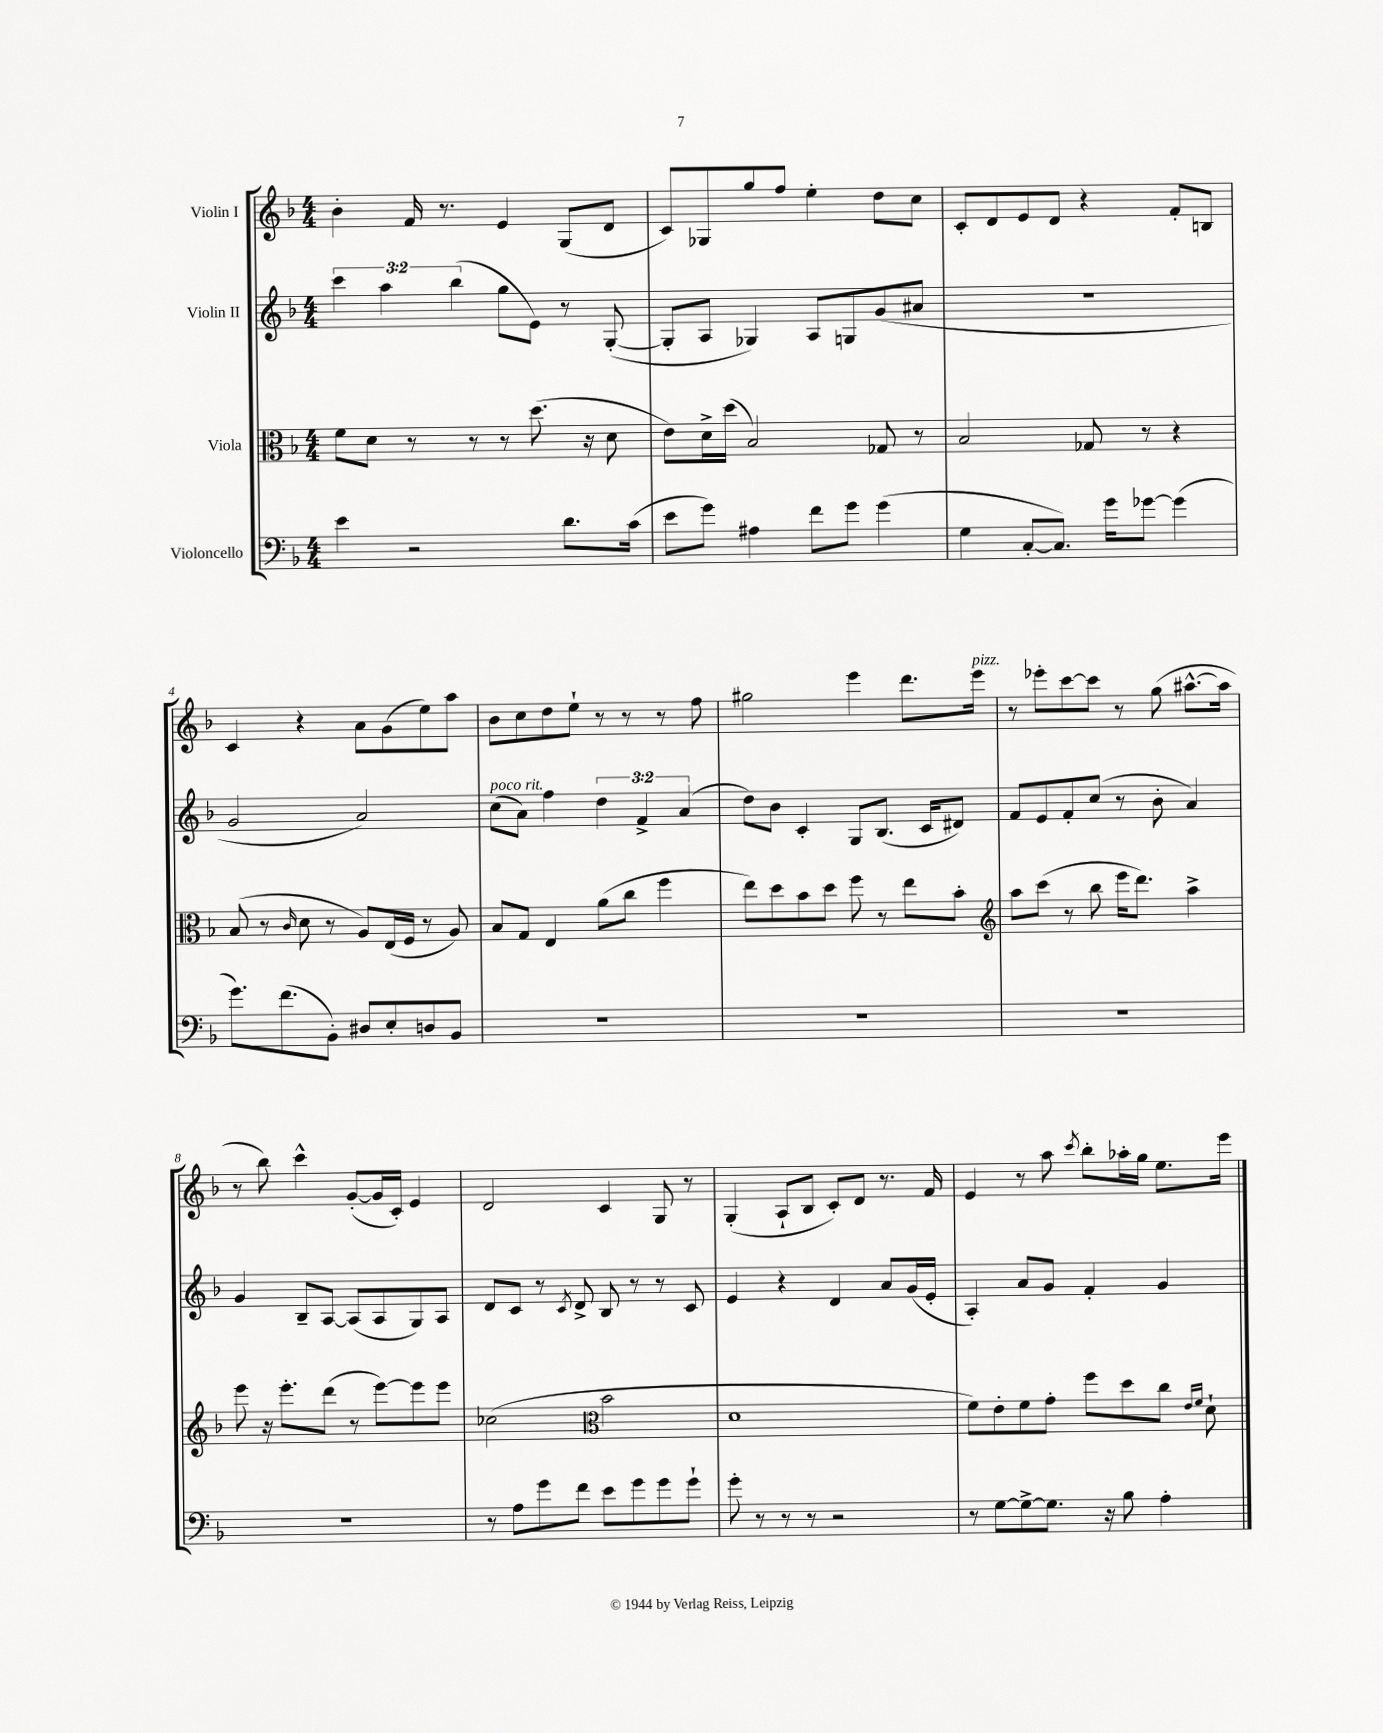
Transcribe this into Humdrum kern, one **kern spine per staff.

**kern	**kern	**kern	**kern
*part4	*part3	*part2	*part1
*staff4	*staff3	*staff2	*staff1
*I"Violoncello	*I"Viola	*I"Violin II	*I"Violin I
*clefF4	*clefC3	*clefG2	*clefG2
*k[b-]	*k[b-]	*k[b-]	*k[b-]
*M4/4	*M4/4	*M4/4	*M4/4
=1	=1	=1	=1
4e\	8f\L	6ccc\	4b-'\
.	8d\J	.	.
.	.	6aa\	.
2r	8r	.	16f/
.	.	.	8.r
.	.	(6bb-\	.
.	8r	.	.
.	8r	8gg\L	4e/
.	(8.dd\	8e\J)	.
8.d\L	.	8r	(8G/L
.	16r	.	.
.	8d\	([8G'/	8d/J
(16c\Jk	.	.	.
=2	=2	=2	=2
8e\L	8e\L)	8G'/L]	8c/L)
8g\J)	16d^\L	8A/J	8G-X/
.	(16dd\JJ	.	.
4A#X\	2B-/)	4G-X/)	8gg/
.	.	.	8ff/J
8f\L	.	8A/L	4ee'\
8g\J	.	8Gn/	.
(4g\	8G-X/	(8g/	8dd\L
.	8r	8a#X/J	8cc\J
=3	=3	=3	=3
4G\	2B-/	1r	8c'/L
.	.	.	8d/
[8C'/L	.	.	8e/
8.C/J])	.	.	8d/J
.	8G-X/	.	4r
16g\KL	.	.	.
[8g-X\J	8r	.	.
(4g-\]	4r	.	8f'/L
.	.	.	8Bn/J
!!LO:LB:g=z
=4	=4	=4	=4
8.g\L)	(8B-/	2g/	4c/
.	8r	.	.
(8.f\	.	.	.
.	16qqc/	.	.
.	8d\	.	4r
8BB-'\J)	8r	.	.
8D#X/L	8A/L)	2a/)	8a\L
8E'/	(16E/L	.	(8g\
.	16F/JJ	.	.
8Dn/	8r	.	8ee\)
8BB-/J	8A/)	.	8aa\J
=5	=5	=5	=5
!	!	!LO:TX:a:i:t=poco rit.	!
1r	8B-/L	(8cc\L	8b-\L
.	8G/J	8a\J)	8cc\
.	4E/	4ff\	8dd\
.	.	.	8ee`\J
.	(8a\L	6dd\	8r
.	8cc\J	.	8r
.	.	6f^/	.
.	4ff\	.	8r
.	.	(6a/	.
.	.	.	8ff\
=6	=6	=6	=6
1r	8ee\L)	8dd\L)	2gg#X\
.	8dd\	8b-\J	.
.	8b-\	4c'/	.
.	8dd\J	.	.
.	8ff\	8G/L	4eee\
.	8r	(8.B-/J	.
.	8ee\L	.	8.ddd\L
.	.	16c/KL	.
.	8b-'\J	8d#X/J)	.
!	!	!	!LO:TX:a:i:t=pizz.
.	.	.	16eee\Jk
=7	=7	=7	=7
*	*clefG2	*	*
1r	8aa\L	8f/L	8r
.	(8ccc\J	8e/	8eee-X'\L
.	8r	8f'/	[8ccc\
.	8bb-\	(8cc/J	8ccc\J]
.	16eee\KL	8r	8r
.	8.ddd\J)	.	.
.	.	8b-'\	(8gg\
.	4aa^\	4a/)	[8.aa#X^^\L
.	.	.	16aa#\Jk]
!!LO:LB:g=z
=8	=8	=8	=8
1r	8eee\	4g/	8r
.	16r	.	8bb-\)
.	8.eee'\L	.	.
.	.	8B-~/L	4ccc^^\
.	(8ddd\J	[8A/J	.
.	8r	(8A/L]	([8g'/L
.	[8eee\L)	8A/	16g/L]
.	.	.	16c'/JJ)
.	8eee\]	8G/)	4e/
.	8eee\J	8A/J	.
=9	=9	=9	=9
8r	(2cc-X\	8d/L	2d/
8A\L	.	8c/J	.
8g\	.	8r	.
.	.	8qc/	.
8f\J	.	8d^/	.
*	*clefC3	*	*
8e\L	2b-\	8B-/	4c/
8g\	.	8r	.
8g\	.	8r	8G/
8g`\J	.	8c/	8r
=10	=10	=10	=10
8g'\	1d	4e/	(4G'/
8r	.	.	.
8r	.	4r	8A`/L
8r	.	.	8B-/J
2r	.	4d/	8c'/L)
.	.	.	8d/J
.	.	8a/L	8.r
.	.	(16g/L	.
.	.	16e'/JJ	16f/
=11	=11	=11	=11
8r	8f\L)	4A'/)	4e/
[8G\L	8e'\	.	.
8G^\_	8f\	8a/L	8r
8.G\J]	8g'\J	8g/J	8aa\
.	.	.	8qccc/
.	8ff\L	4f'/	8bb-'\L
16r	.	.	.
8B-\	8dd\	.	16aa-X'\L
.	.	.	16gg\JJ
4A'\	8cc\J	4g/	8.ee\L
.	16qqe/LL	.	.
.	16qqf/JJ	.	.
.	8d`\	.	.
.	.	.	16eee\Jk
==	==	==	==
*-	*-	*-	*-
